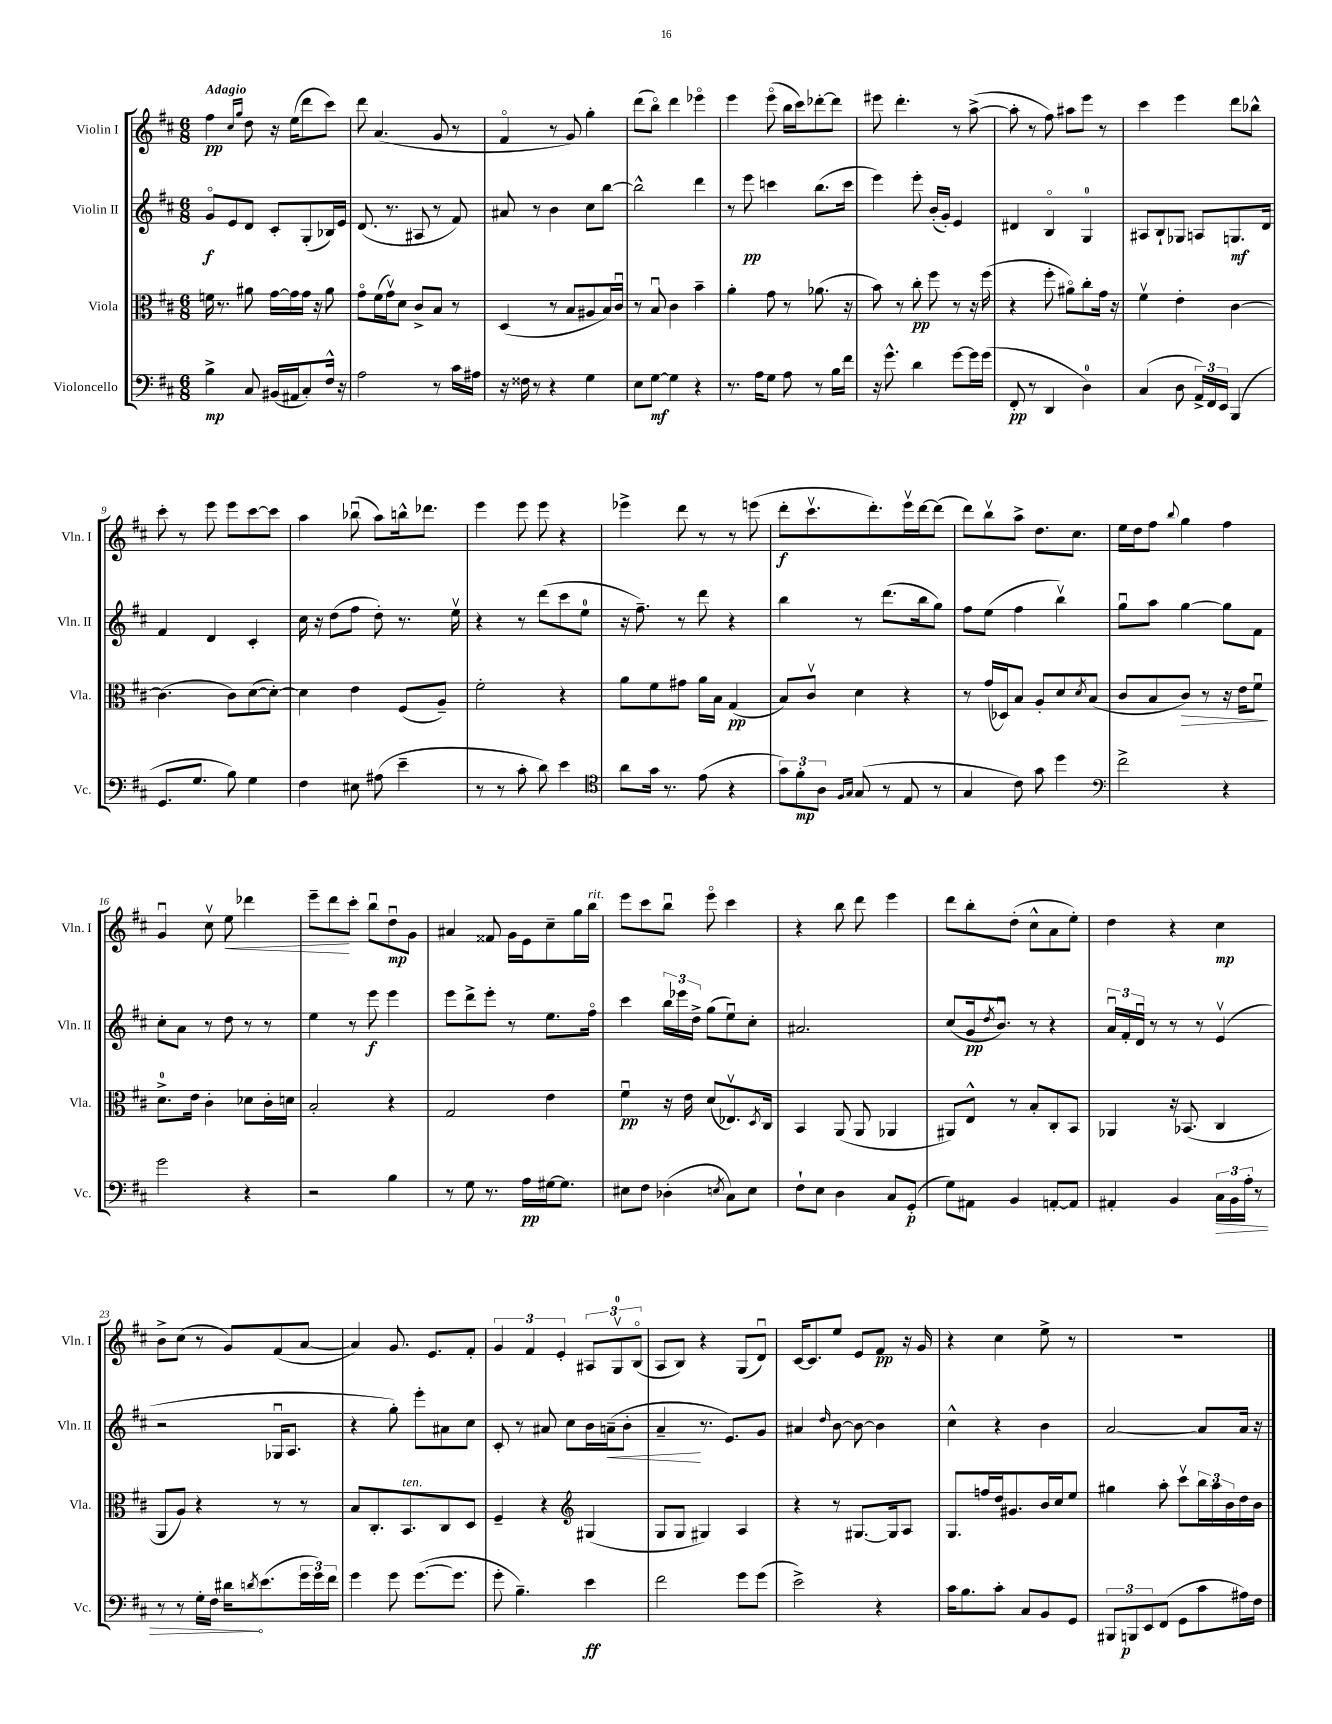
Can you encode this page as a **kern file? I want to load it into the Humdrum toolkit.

**kern	**dynam	**kern	**dynam	**kern	**dynam	**kern	**dynam
*part4	*part4	*part3	*part3	*part2	*part2	*part1	*part1
*staff4	*staff4	*staff3	*staff3	*staff2	*staff2	*staff1	*staff1
*I"Violoncello	*	*I"Viola	*	*I"Violin II	*	*I"Violin I	*
*I'Vc.	*	*I'Vla.	*	*I'Vln. II	*	*I'Vln. I	*
*clefF4	*	*clefC3	*	*clefG2	*	*clefG2	*
*k[f#c#]	*	*k[f#c#]	*	*k[f#c#]	*	*k[f#c#]	*
*M6/8	*	*M6/8	*	*M6/8	*	*M6/8	*
=1	=1	=1	=1	=1	=1	=1	=1
!	!	!	!	!	!	!LO:TX:a:B:t=Adagio	!
4B^\	mp	16fn\	.	8g/L	f	4ff#\	pp
.	.	8.r	.	.	.	.	.
.	.	.	.	8e/	.	.	.
.	.	.	.	.	.	16qqcc#/LL	.
.	.	.	.	.	.	16qqgg/JJ	.
8C#/	.	8a#X\	.	8d/J	.	8dd\	.
(16BB#X/LL	.	[16g\LL	.	8c#'/L	.	16r	.
16AA#X/J	.	16g\]	.	.	.	(16ee\KL	.
8C#'/)	.	16g\JJ	.	(8G'/	.	8ddd\	.
.	.	16r	.	.	.	.	.
16F#^^/Jk	.	8a#\	.	16B-X/L)	.	8ccc#\J)	.
16r	.	.	.	16e/JJ	.	.	.
=2	=2	=2	=2	=2	=2	=2	=2
2A\	.	8g\L	.	(8.d/	.	8ddd\	.
.	.	(16f#\L	.	.	.	(4.a/	.
.	.	16gv\J)	.	8.r	.	.	.
.	.	8d\J	.	.	.	.	.
.	.	8c#^/L	.	8A#X/	.	.	.
8r	.	8B/J	.	8r	.	8g/	.
16c#\LL	.	8r	.	8f#/)	.	8r	.
16A#X\JJ	.	.	.	.	.	.	.
=3	=3	=3	=3	=3	=3	=3	=3
16r	.	(4D/	.	8a#X/	.	4f#/	.
16F##X\	.	.	.	.	.	.	.
8r	.	.	.	8r	.	.	.
4r	.	8r	.	4b\	.	8r	.
.	.	8B/L	.	.	.	8g/)	.
4G\	.	8A#X/	.	8cc#\L	.	4gg'\	.
.	.	16B/L)	.	[8bb\J	.	.	.
.	.	16c#u/JJ	.	.	.	.	.
=4	=4	=4	=4	=4	=4	=4	=4
8E\L	.	8r	.	2bb^^\]	.	(8ddd\L	.
[8G\J	mf	8Bu/	.	.	.	8bb\J)	.
4G\]	.	4c#\	.	.	.	4ddd\	.
4r	.	4b~\	.	4ddd\	.	4eee-X\	.
=5	=5	=5	=5	=5	=5	=5	=5
8.r	.	4a'\	.	8r	.	4eee\	.
.	.	.	.	8eee\	pp	.	.
16A\KL	.	.	.	.	.	.	.
8G\J	.	8g\	.	4cccn\	.	(8eee\	.
8A\	.	8r	.	.	.	16bb\LL	.
.	.	.	.	.	.	16ccc#\J)	.
8r	.	(8.a-X\	.	(8.bb\L	.	[8ddd-X'\	.
16B\LL	.	.	.	.	.	8ddd-\J]	.
16f#\JJ	.	16r	.	16ccc\Jk	.	.	.
=6	=6	=6	=6	=6	=6	=6	=6
16r	.	8b\)	.	4eee\)	.	8eee#X\	.
8.g^^\	.	.	.	.	.	.	.
.	.	8r	.	.	.	4.ddd'\	.
4d\	.	8cc#'\	pp	8eee'\	.	.	.
.	.	8ff#\	.	(16b'/LL	.	.	.
.	.	.	.	16g'/JJ)	.	.	.
[8g\L	.	8r	.	4e/	.	8r	.
16g\L]	.	16r	.	.	.	([8aa^\	.
(16g\JJ	.	(16ff#\	.	.	.	.	.
=7	=7	=7	=7	=7	=7	=7	=7
8FF#'/	pp	4r	.	4d#X/	.	8aa'\]	.
8r	.	.	.	.	.	8r	.
4DD/	.	8ff#'\	.	4B/	.	8ff#\)	.
.	.	8a#X\L)	.	.	.	8aa#X\L	.
4D\)	.	8cc#'\	.	4G/	.	8eee\J	.
.	.	16g\Jk	.	.	.	8r	.
.	.	16r	.	.	.	.	.
=8	=8	=8	=8	=8	=8	=8	=8
(4C#/	.	4f#v\	.	8A#X/L	.	4ccc#\	.
.	.	.	.	8B`/	.	.	.
8D\	.	4e'\	.	8G-X/J	.	4eee\	.
24AA^/LL)	.	.	.	8An/L	.	.	.
24FF#/	.	.	.	.	.	.	.
24EE/JJ	.	.	.	.	.	.	.
(4BBB/	.	[4c#\	.	8.Gn/	mf	8ddd\L	.
.	.	.	.	.	.	8bb-X^^\J	.
.	.	.	.	16d/Jk	.	.	.
!!LO:LB:g=z
=9	=9	=9	=9	=9	=9	=9	=9
8.GG/L	.	(4.c#\]	.	4f#/	.	8ccc#'\	.
.	.	.	.	.	.	8r	.
8.G/J	.	.	.	.	.	.	.
.	.	.	.	4d/	.	8eee\	.
8B\)	.	8c#\L)	.	.	.	8eee\L	.
4G\	.	([8d\	.	4c#'/	.	[8ccc#\	.
.	.	8d'\J_)	.	.	.	8ccc#\J]	.
=10	=10	=10	=10	=10	=10	=10	=10
4F#\	.	4d\]	.	16cc#\	.	4aa\	.
.	.	.	.	16r	.	.	.
.	.	.	.	(8dd\L	.	.	.
8E#X\	.	4e\	.	8ff#\J	.	(8bb-Xu\	.
(8A#X\	.	.	.	8dd'\)	.	8aa\L)	.
4e~\	.	(8F#/L	.	8.r	.	16bbn^^\k	.
.	.	.	.	.	.	8.ddd-X\J	.
.	.	8A~/J)	.	.	.	.	.
.	.	.	.	16eev\	.	.	.
=11	=11	=11	=11	=11	=11	=11	=11
8r	.	2f#'\	.	4r	.	4eee\	.
8r	.	.	.	.	.	.	.
8c#'\	.	.	.	8r	.	8eee\	.
8d\)	.	.	.	(8ddd\L	.	8eee\	.
4e\	.	4r	.	8ccc#\	.	4r	.
.	.	.	.	8ee\J	.	.	.
=12	=12	=12	=12	=12	=12	=12	=12
*clefC4	*	*	*	*	*	*	*
8a\L	.	8a\L	.	16r	.	4eee-X^\	.
.	.	.	.	8.ff#~\)	.	.	.
16g\Jk	.	8f#\	.	.	.	.	.
8.r	.	.	.	.	.	.	.
.	.	8g#X\J	.	8r	.	8ddd\	.
(8e\	.	16a\LL	.	8ddd\	.	8r	.
.	.	16B\JJ	.	.	.	.	.
4r	.	(4G/	pp	4r	.	8r	.
.	.	.	.	.	.	(8eeen\	.
=13	=13	=13	=13	=13	=13	=13	=13
12g\L)	.	8B/L)	.	4bb\	.	8ddd'\L	f
12f#'\	mp	.	.	.	.	.	.
.	.	8c#v/J	.	.	.	8.ccc#v\	.
12A\J	.	.	.	.	.	.	.
16qqF#/LL	.	.	.	.	.	.	.
16qqG/JJ	.	.	.	.	.	.	.
(8G/	.	4d\	.	8r	.	.	.
.	.	.	.	.	.	8.ddd'\)	.
8r	.	.	.	(8.ddd\L	.	.	.
8E/	.	4r	.	.	.	16eeev\L	.
.	.	.	.	16bb\k	.	[16ddd\J	.
8r	.	.	.	8gg\J)	.	(8ddd\J]	.
=14	=14	=14	=14	=14	=14	=14	=14
4G/	.	8r	.	8ff#\L	.	8ddd\L)	.
.	.	(16g/LL	.	(8ee\J	.	8bbv\	.
.	.	16D-X/J)	.	.	.	.	.
8c#\)	.	8B/J	.	4ff#\	.	8aa^\J	.
8g\	.	8A'/L	.	.	.	8.dd\L	.
4dd\	.	8d/	.	4bbv\)	.	.	.
.	.	.	.	.	.	8.cc#\J	.
.	.	8qd/	.	.	.	.	.
.	.	(8B/J	.	.	.	.	.
=15	=15	=15	=15	=15	=15	=15	=15
*clefF4	*	*	*	*	*	*	*
2f#^\	.	8c#/L	.	8ggu\L	.	16ee\LL	.
.	.	.	.	.	.	16dd\J	.
.	.	8B/	.	8aa\J	.	8ff#\J	.
.	.	.	.	.	.	8qqbb/	.
!	!	!	!LO:HP:b	!	!	!	!
.	.	8c#/J)	>	[4gg\	.	4gg\	.
.	.	8r	.	.	.	.	.
4r	.	16r	.	8gg\L]	.	4ff#\	.
.	.	16e\KL	.	.	.	.	.
.	.	8f#u\J	.	8f#\J	.	.	.
.	.	.	]	.	.	.	.
!!LO:LB:g=z
=16	=16	=16	=16	=16	=16	=16	=16
2g\	.	8.d^\L	.	8cc#'\L	.	4gu/	.
.	.	.	.	8a\J	.	.	.
.	.	16e\Jk	.	.	.	.	.
.	.	4c#'\	.	8r	.	8cc#v\	.
!	!	!	!	!	!	!	!LO:HP:b
.	.	.	.	8dd\	.	8ee\	<
4r	.	8d-X\L	.	8r	.	4ddd-X\	.
.	.	16c#'\L	.	8r	.	.	.
.	.	16dn\JJ	.	.	.	.	.
=17	=17	=17	=17	=17	=17	=17	=17
2r	.	2B'/	.	4ee\	.	8eee~\L	.
.	.	.	.	.	.	8ddd\	.
.	.	.	.	8r	.	8ccc#'\J	[
.	.	.	.	8eee\	f	8bbu\L	.
4B\	.	4r	.	4eee\	.	8ddu\	mp
.	.	.	.	.	.	8g\J	.
=18	=18	=18	=18	=18	=18	=18	=18
8r	.	2G/	.	8eee\L	.	4a#X/	.
8G\	.	.	.	8ddd^\	.	.	.
8.r	.	.	.	8eee'\J	.	8f##X/	.
.	.	.	.	8r	.	16g\LL	.
16A\LL	pp	.	.	.	.	16e\J	.
[16G#X\J	.	4e\	.	8.ee\L	.	8cc#~\	.
8.G#\J]	.	.	.	.	.	.	.
.	.	.	.	.	.	16gg\L	.
!	!	!	!	!	!	!LO:TX:a:i:t=rit.	!
.	.	.	.	16ff#\Jk	.	16bb\JJ	.
=19	=19	=19	=19	=19	=19	=19	=19
8E#X\L	.	4f#u\	pp	4ccc#\	.	8eee\L	.
8F#\J	.	.	.	.	.	8ccc#\	.
(4D-X'\	.	16r	.	24bb\LL	.	8bbu\J	.
.	.	.	.	24eee-X\	.	.	.
.	.	16e\	.	.	.	.	.
.	.	.	.	24dd^\JJ	.	.	.
.	.	(8d/L	.	(8gg\L	.	8eee\	.
8qEn/	.	.	.	.	.	.	.
8C#\L)	.	8.E-Xv/)	.	8eeu\)	.	4ccc#\	.
8E\J	.	.	.	8cc#'\J	.	.	.
.	.	8qD/	.	.	.	.	.
.	.	16C#/Jk	.	.	.	.	.
=20	=20	=20	=20	=20	=20	=20	=20
8F#`\L	.	4BB/	.	2.a#X/	.	4r	.
8E\J	.	.	.	.	.	.	.
4D\	.	(8AA/	.	.	.	8bb\	.
.	.	8AA/	.	.	.	8ddd\	.
8C#/L	.	4AA-X/	.	.	.	4eee\	.
(8GG'/J	p	.	.	.	.	.	.
=21	=21	=21	=21	=21	=21	=21	=21
8G\L)	.	8AA#X/L)	.	(8cc#/L	.	8ddd\L	.
8AA#X\J	.	8E^^/J	.	16g/k	pp	8bb'\	.
.	.	.	.	8qdd/	.	.	.
.	.	.	.	8.bu/J)	.	.	.
4BB/	.	8r	.	.	.	(8dd'\J	.
.	.	8B'/L	.	8r	.	8cc#^^\L	.
[8AAn'/L	.	8C#'/	.	4r	.	8a\	.
8AA/J]	.	8BB/J	.	.	.	8ee'\J)	.
=22	=22	=22	=22	=22	=22	=22	=22
4AA#X'/	.	4AA-X/	.	24au/LL	.	4dd\	.
.	.	.	.	24f#'/	.	.	.
.	.	.	.	24du/JJ	.	.	.
.	.	.	.	8r	.	.	.
4BB/	.	16r	.	8r	.	4r	.
.	.	(8.BB-X/	.	.	.	.	.
.	.	.	.	8r	.	.	.
!	!LO:HP:b	!	!	!	!	!	!
24C#\LL	>	4C#/	.	(4ev/	.	4cc#\	mp
24BB\	.	.	.	.	.	.	.
24A'\JJ	.	.	.	.	.	.	.
8r	.	.	.	.	.	.	.
!!LO:LB:g=z
=23	=23	=23	=23	=23	=23	=23	=23
8r	.	8AA/L	.	2r	.	8b^\L	.
8r	.	8A/J)	.	.	.	(8cc#\J	.
16G'\LL	.	4r	.	.	.	8r	.
16F#\JJ	.	.	.	.	.	.	.
16d#X\KL	.	.	.	.	.	8g/L)	.
8qdn/	.	.	.	.	.	.	.
(8.e\	]	.	.	.	.	.	.
.	.	8r	.	16G-Xu/KL	.	(8f#/	.
.	.	.	.	8.A/J	.	.	.
24g\L	.	8r	.	.	.	[8a/J	.
24g\)	.	.	.	.	.	.	.
24f#\JJ	.	.	.	.	.	.	.
=24	=24	=24	=24	=24	=24	=24	=24
4g\	.	8B/L	.	4r	.	4a/])	.
.	.	8.C#'/	.	.	.	.	.
8g\	.	.	.	8gg'\)	.	8.g/	.
!	!	!LO:TX:a:i:t=ten.	!	!	!	!	!
.	.	8.BB/	.	.	.	.	.
([8.g\L	.	.	.	8eee'\L	.	.	.
.	.	.	.	.	.	8.e/L	.
.	.	8C#/	.	8a#X\	.	.	.
8.g\J]	.	.	.	.	.	.	.
.	.	8D/J	.	8cc#\J	.	8f#'/J	.
=25	=25	=25	=25	=25	=25	=25	=25
8g'\	.	4F#~/	.	8c#'/	.	6g/	.
4.B~\)	.	.	.	8r	.	.	.
.	.	.	.	.	.	6f#/	.
.	.	4r	.	8a#X/	.	.	.
.	.	.	.	.	.	6e'/	.
.	.	.	.	8cc#\L	.	.	.
*	*	*clefG2	*	*	*	*	*
4e\	ff	(4G#X/	.	16b\L	.	12A#X/L	.
!	!	!	!	!	!LO:HP:b	!	!
.	.	.	.	(16an~\J	<	.	.
.	.	.	.	.	.	12Gv/	.
.	.	.	.	8b'\J	.	.	.
.	.	.	.	.	.	(12B/J	.
=26	=26	=26	=26	=26	=26	=26	=26
2f#\	.	8G/L	.	4a~/	.	8A/L	.
.	.	8G/J	.	.	.	8B/J)	.
.	.	4G#X/)	.	8.r	[	4r	.
.	.	.	.	8.e/L)	.	.	.
8g\L	.	4A/	.	.	.	(8G/L	.
(8g\J	.	.	.	8g/J	.	8du/J)	.
=27	=27	=27	=27	=27	=27	=27	=27
2e^\)	.	4r	.	4a#X/	.	[16c#/KL	.
.	.	.	.	.	.	8.c#/]	.
.	.	.	.	16qqdd/	.	.	.
.	.	8r	.	[8b\	.	8ee/J	.
.	.	[8.G#X/L	.	8b\_	.	8e/L	.
4r	.	.	.	4b\]	.	8f#/J	pp
.	.	16G#/k]	.	.	.	.	.
.	.	8A/J	.	.	.	16r	.
.	.	.	.	.	.	16g/	.
=28	=28	=28	=28	=28	=28	=28	=28
16c#\KL	.	8.G/L	.	4cc#^^\	.	4r	.
8.B\	.	.	.	.	.	.	.
.	.	16ffn/L	.	.	.	.	.
8c#'\J	.	16dd/J	.	4r	.	4cc#\	.
.	.	8.g#X/	.	.	.	.	.
8C#/L	.	.	.	.	.	.	.
8BB/	.	16b/L	.	4b\	.	8ee^\	.
.	.	16cc#/J	.	.	.	.	.
8GG/J	.	8ee/J	.	.	.	8r	.
=29	=29	=29	=29	=29	=29	=29	=29
12BBB#X/L	.	4gg#X\	.	[2a/	.	2.r	.
12BBBn/	p	.	.	.	.	.	.
12EE/	.	.	.	.	.	.	.
(8FF#/J	.	8aa'\	.	.	.	.	.
8GG\L	.	8ccc#v\L	.	.	.	.	.
8c#\	.	24bb\L	.	8a/L]	.	.	.
.	.	24aa\	.	.	.	.	.
.	.	24b\	.	.	.	.	.
16A#X\L)	.	16dd\	.	16a/Jk	.	.	.
16F#\JJ	.	16b\JJ	.	16r	.	.	.
==	==	==	==	==	==	==	==
*-	*-	*-	*-	*-	*-	*-	*-
